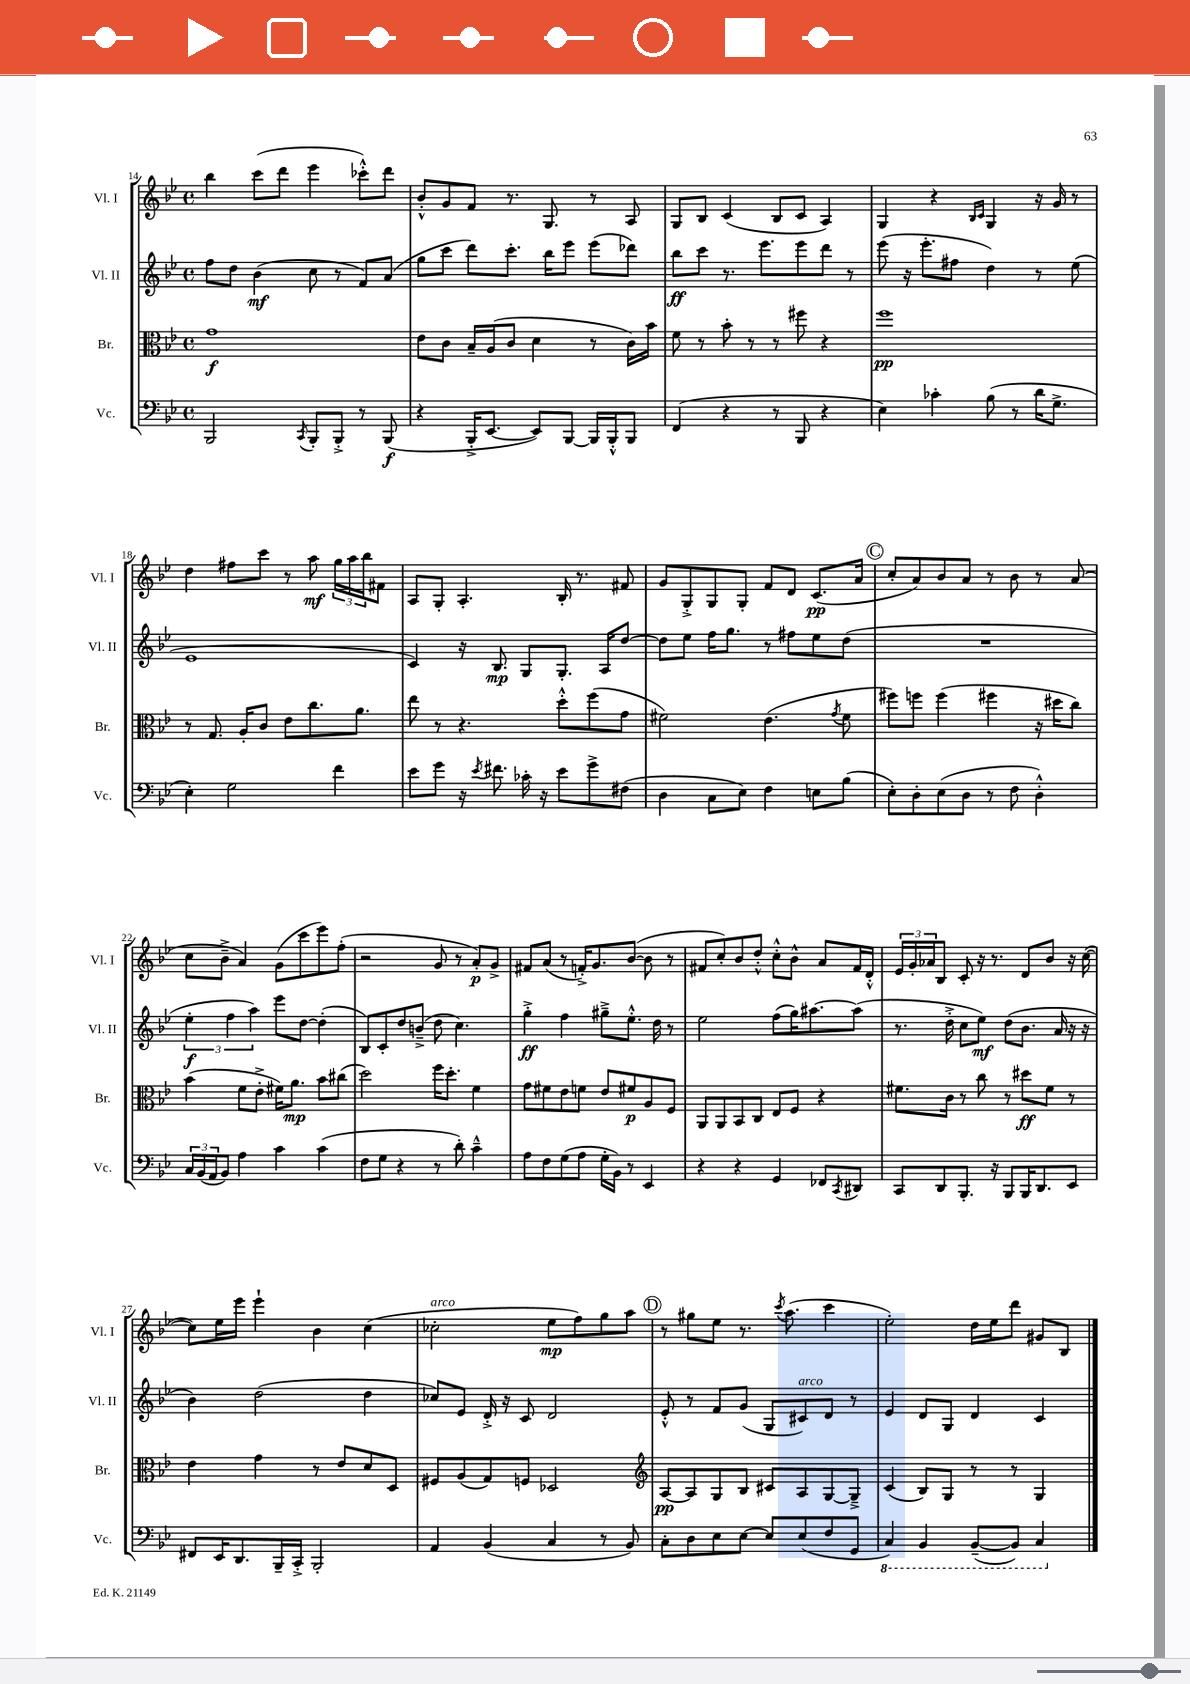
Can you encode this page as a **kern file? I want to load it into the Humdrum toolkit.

**kern	**dynam	**kern	**dynam	**kern	**dynam	**kern	**dynam
*part4	*part4	*part3	*part3	*part2	*part2	*part1	*part1
*staff4	*staff4	*staff3	*staff3	*staff2	*staff2	*staff1	*staff1
*I"Vc.	*	*I"Br.	*	*I"Vl. II	*	*I"Vl. I	*
*I'Vc.	*	*I'Br.	*	*I'Vl. II	*	*I'Vl. I	*
*clefF4	*	*clefC3	*	*clefG2	*	*clefG2	*
*k[b-e-]	*	*k[b-e-]	*	*k[b-e-]	*	*k[b-e-]	*
*M4/4	*	*M4/4	*	*M4/4	*	*M4/4	*
*met(c)	*	*met(c)	*	*met(c)	*	*met(c)	*
=14	=14	=14	=14	=14	=14	=14	=14
2BBB-/	.	1g	f	8ff\L	.	4bb-\	.
.	.	.	.	8dd\J	.	.	.
.	.	.	.	(4b-\	mf	(8ccc\L	.
.	.	.	.	.	.	8ddd\J	.
8qCC/	.	.	.	.	.	.	.
8BBB-'/L	.	.	.	8cc\	.	4eee-\	.
8BBB-'^/J	.	.	.	8r	.	.	.
8r	.	.	.	8f/L)	.	8ccc-X'^^\L)	.
(8BBB-/	f	.	.	(8a/J	.	8ddd\J	.
=15	=15	=15	=15	=15	=15	=15	=15
4r	.	8e-\L	.	8gg\L	.	8b-'^^/L	.
.	.	8c\J	.	8ccc\J	.	8g/	.
16BBB-'^/KL	.	16B-~/LL	.	8ddd\L)	.	8f/J	.
[8.EE-/J	.	(16A/J	.	.	.	.	.
.	.	8c/J	.	8.ccc'\J	.	8.r	.
8EE-/L])	.	4d\	.	.	.	.	.
.	.	.	.	16bb-\KL	.	8.G/	.
[8BBB-/J	.	.	.	8eee-\J	.	.	.
16BBB-/LL]	.	8r	.	(8eee-\L	.	8r	.
16BBB-'^^/J	.	.	.	.	.	.	.
8BBB-/J	.	16c\LL)	.	8ddd-X\J)	.	8A/	.
.	.	16b-\JJ	.	.	.	.	.
=16	=16	=16	=16	=16	=16	=16	=16
(4FF/	.	8f\	.	8bb-\L	ff	8G/L	.
.	.	8r	.	8ccc\J	.	8B-/J	.
4r	.	8b-'\	.	8.r	.	(4c/	.
.	.	8r	.	.	.	.	.
.	.	.	.	8.eee-\L	.	.	.
8r	.	8r	.	.	.	8B-/L	.
8BBB-/	.	8ff#X\	.	8eee-\	.	8c/J	.
4r	.	4r	.	8ddd\J	.	4A/)	.
.	.	.	.	8r	.	.	.
=17	=17	=17	=17	=17	=17	=17	=17
4E-\)	.	1ff	pp	(8eee-\	.	4G/	.
.	.	.	.	16r	.	.	.
.	.	.	.	8.eee-'\L	.	.	.
4c-X'\	.	.	.	.	.	4r	.
.	.	.	.	8ff#X\J	.	.	.
.	.	.	.	.	.	16qqB-/LL	.
.	.	.	.	.	.	16qqc/JJ	.
(8B-\	.	.	.	4dd\)	.	4G/	.
8r	.	.	.	.	.	.	.
16d\KL	.	.	.	8r	.	16r	.
8.G^\J	.	.	.	.	.	16g/	.
.	.	.	.	(8ee-\	.	8r	.
!!LO:LB:g=z
=18	=18	=18	=18	=18	=18	=18	=18
4E-'\)	.	8r	.	1e-	.	4dd\	.
.	.	8.G/	.	.	.	.	.
2G\	.	.	.	.	.	8ff#X\L	.
.	.	16A'/KL	.	.	.	.	.
.	.	8c/J	.	.	.	8ccc\J	.
.	.	8e-\L	.	.	.	8r	.
.	.	8.cc\	.	.	.	8aa\	mf
4f\	.	.	.	.	.	24gg\LL	.
.	.	.	.	.	.	24aa\	.
.	.	8.a\J	.	.	.	.	.
.	.	.	.	.	.	24bb-\J	.
.	.	.	.	.	.	8f#X\J	.
=19	=19	=19	=19	=19	=19	=19	=19
8e-\L	.	8ee-\	.	4c/)	.	8A/L	.
8g\J	.	8r	.	.	.	8G'/J	.
16r	.	4.r	.	16r	.	4.A'/	.
8qe-/	.	.	.	.	.	.	.
8.f#X\	.	.	.	8.B-/	mp	.	.
16c-X'\	.	.	.	8G/L	.	.	.
16r	.	.	.	.	.	.	.
8e-\L	.	8dd'^^\L	.	8.G'/J	.	16B-'/	.
.	.	.	.	.	.	8.r	.
8g^\	.	(8ff\	.	.	.	.	.
.	.	.	.	16A/KL	.	.	.
(8F#X\J	.	8g\J	.	[8dd/J	.	8f#X/	.
=20	=20	=20	=20	=20	=20	=20	=20
4D\	.	2f#X\)	.	8dd\L]	.	8g/L	.
.	.	.	.	8ee-\J	.	8G'^/	.
8C\L	.	.	.	16ff\KL	.	8G/	.
.	.	.	.	8.gg\J	.	.	.
8E-\J)	.	.	.	.	.	8G'/J	.
4F\	.	(4.e-\	.	8r	.	8f/L	.
.	.	.	.	8ff#X\L	.	8d/J	.
8En\L	.	.	.	8ee-\	.	(8.c/L	pp
.	.	8qg/	.	.	.	.	.
(8B-\J	.	8f#\	.	(8dd\J	.	.	.
.	.	.	.	.	.	16a/Jk	.
!!LO:REH:place=s1:t=C
=21	=21	=21	=21	=21	=21	=21	=21
8E-'\L)	.	8ff#X\L)	.	1r	.	8cc'/L	.
8D'\	.	8ffn\J	.	.	.	8a/)	.
(8E-\	.	(4ff\	.	.	.	8b-/	.
8D\J	.	.	.	.	.	8a/J	.
8r	.	4ff#X\	.	.	.	8r	.
8F\	.	.	.	.	.	8b-\	.
4D'^^\)	.	16r	.	.	.	8r	.
.	.	16dd#X\KL	.	.	.	.	.
.	.	8cc\J)	.	.	.	(8a/	.
!!LO:LB:g=z
=22	=22	=22	=22	=22	=22	=22	=22
24C/LL	.	(4b-\	.	6ee-'\	f	8cc\L	.
(24BB-/	.	.	.	.	.	.	.
24AA/J	.	.	.	.	.	.	.
8BB-/J)	.	.	.	.	.	8b-~^\J	.
.	.	.	.	6ff\	.	.	.
4A\	.	8f\L	.	.	.	4a/)	.
.	.	.	.	6aa\)	.	.	.
.	.	8e-'^\J	.	.	.	.	.
4c\	.	16f#X\KL)	.	8eee-\L	.	(8g\L	.
.	.	8.a\J	mp	.	.	.	.
.	.	.	.	[8dd\J	.	8ccc\	.
(4c\	.	8b-\L	.	(4dd'\]	.	8eee-\)	.
.	.	(8cc#X\J	.	.	.	(8ff'\J	.
=23	=23	=23	=23	=23	=23	=23	=23
8F\L	.	2dd\)	.	8B-/L)	.	2r	.
8G\J	.	.	.	8c'/	.	.	.
4r	.	.	.	8dd/	.	.	.
.	.	.	.	(8bn~^/J	.	.	.
8r	.	16ff\KL	.	8dd\	.	8g/	.
.	.	8.dd'\J	.	.	.	.	.
8d'\)	.	.	.	4.cc\)	.	8r	.
4c~^^\	.	4f\	.	.	.	8a'/L)	p
.	.	.	.	.	.	8g^/J	.
=24	=24	=24	=24	=24	=24	=24	=24
8A\L	.	8g\L	.	4gg'^\	ff	8f#X/L	.
8F\	.	8f#X\	.	.	.	(8a/J	.
(8G\	.	8e-\	.	4ff\	.	8r	.
8A\J	.	8fn\J	.	.	.	16fn'^/KL)	.
.	.	.	.	.	.	8.g/	.
16G'\LL	.	8e-/L	.	8gg#X~^\L	.	.	.
16BB-\JJ)	.	.	.	.	.	.	.
8r	.	8f#X/	p	8.ee-'^^\J	.	([8b-/J	.
4EE-/	.	8A/	.	.	.	8b-\]	.
.	.	.	.	16dd\	.	.	.
.	.	8F/J	.	8r	.	8r	.
=25	=25	=25	=25	=25	=25	=25	=25
4r	.	8AA/L	.	2ee-\	.	8f#X/L	.
.	.	8AA/	.	.	.	8cc'/)	.
4r	.	8BB-/	.	.	.	8b-/	.
.	.	8C/J	.	.	.	8dd'^^/J	.
4GG/	.	8E-/L	.	(8ff\L	.	8cc'^^\L	.
.	.	8F/J	.	16gg\K)	.	8b-^^\J	.
.	.	.	.	[8.aa#X\	.	.	.
8FF-X/L	.	4r	.	.	.	8a/L	.
8qCC/	.	.	.	.	.	.	.
8DD#X/J	.	.	.	(8aa#\J]	.	16f#/L	.
.	.	.	.	.	.	16d'^^/JJ	.
=26	=26	=26	=26	=26	=26	=26	=26
8CC/L	.	8.f#X\L	.	8.r	.	24e-/LL	.
.	.	.	.	.	.	24g'/	.
.	.	.	.	.	.	24a-X/J	.
8DD/	.	.	.	.	.	8B-/J	.
.	.	16c\Jk	.	16dd'^\	.	.	.
8.BBB-'/J	.	8r	.	8cc\L	.	8c'/	.
.	.	8cc\	.	8ee-\J)	mf	16r	.
16r	.	.	.	.	.	8.r	.
8BBB-/L	.	8r	.	(8dd\L	.	.	.
16BBB-/K	.	8dd#X\L	ff	8.b-\J	.	8d/L	.
8.DD/	.	.	.	.	.	.	.
.	.	8f#\J	.	.	.	8b-/J	.
.	.	.	.	16a/	.	.	.
8EE-/J	.	8r	.	16r	.	16r	.
.	.	.	.	16r	.	([16cc\	.
!!LO:LB:g=z
=27	=27	=27	=27	=27	=27	=27	=27
8FF#X/L	.	4e-\	.	4b-\)	.	8cc\L])	.
16EE-/K	.	.	.	.	.	16ee-\L	.
8.DD/	.	.	.	.	.	16eee-\JJ	.
.	.	4g\	.	(2dd\	.	4eee-`\	.
16BBB-~/L	.	.	.	.	.	.	.
16CC'^/JJ	.	.	.	.	.	.	.
2BBB-'/	.	8r	.	.	.	4b-\	.
.	.	8e-/L	.	.	.	.	.
.	.	8d/	.	4dd\	.	(4cc\	.
.	.	8D/J	.	.	.	.	.
=28	=28	=28	=28	=28	=28	=28	=28
!	!	!	!	!	!	!LO:TX:a:i:t=arco	!
4AA/	.	8F#X/L	.	8cc-X/L)	.	2cc-X'\	.
.	.	(8A/	.	8e-/J	.	.	.
(4BB-/	.	8G/)	.	16d'^/	.	.	.
.	.	.	.	16r	.	.	.
.	.	8Fn/J	.	8c/	.	.	.
4C/	.	2D-X/	.	2d/	.	8ee-\L	mp
.	.	.	.	.	.	8ff\)	.
8r	.	.	.	.	.	8gg\	.
8BB-/)	.	.	.	.	.	8aa\J	.
!!LO:REH:place=s1:t=D
=29	=29	=29	=29	=29	=29	=29	=29
*	*	*clefG2	*	*	*	*	*
8C'\L	.	[8A/L	pp	8e-'^^/	.	8r	.
8D\	.	8A/]	.	8r	.	8gg#X\L	.
8E-\	.	8G/	.	8f/L	.	8ee-\J	.
[8E-\J	.	8B-/J	.	(8g/J	.	8.r	.
8E-/L]	.	8c#X/L	.	8G/L	.	.	.
.	.	.	.	.	.	8qccc/	.
.	.	.	.	.	.	(8.aa\	.
!	!	!	!	!LO:TX:a:i:t=arco	!	!	!
(8E-/	.	8A/	.	8c#X/)	.	.	.
8F/	.	[8G/	.	8d/J	.	4ccc\	.
8GG/J	.	8G~^/J]	.	8r	.	.	.
=30	=30	=30	=30	=30	=30	=30	=30
*8ba	*	*	*	*	*	*	*
4CC/)	.	(4c/	.	4e-/	.	2ee-'\)	.
4BBB-/	.	8B-/L)	.	8d/L	.	.	.
.	.	8G/J	.	8G/J	.	.	.
([8BBB-~/L	.	8r	.	4d/	.	16dd\LL	.
.	.	.	.	.	.	16ee-\J	.
8BBB-/J])	.	8r	.	.	.	8ddd\J	.
4CC/	.	4G/	.	4c/	.	8g#X/L	.
.	.	.	.	.	.	8B-/J	.
*X8ba	*	*	*	*	*	*	*
==	==	==	==	==	==	==	==
*-	*-	*-	*-	*-	*-	*-	*-
